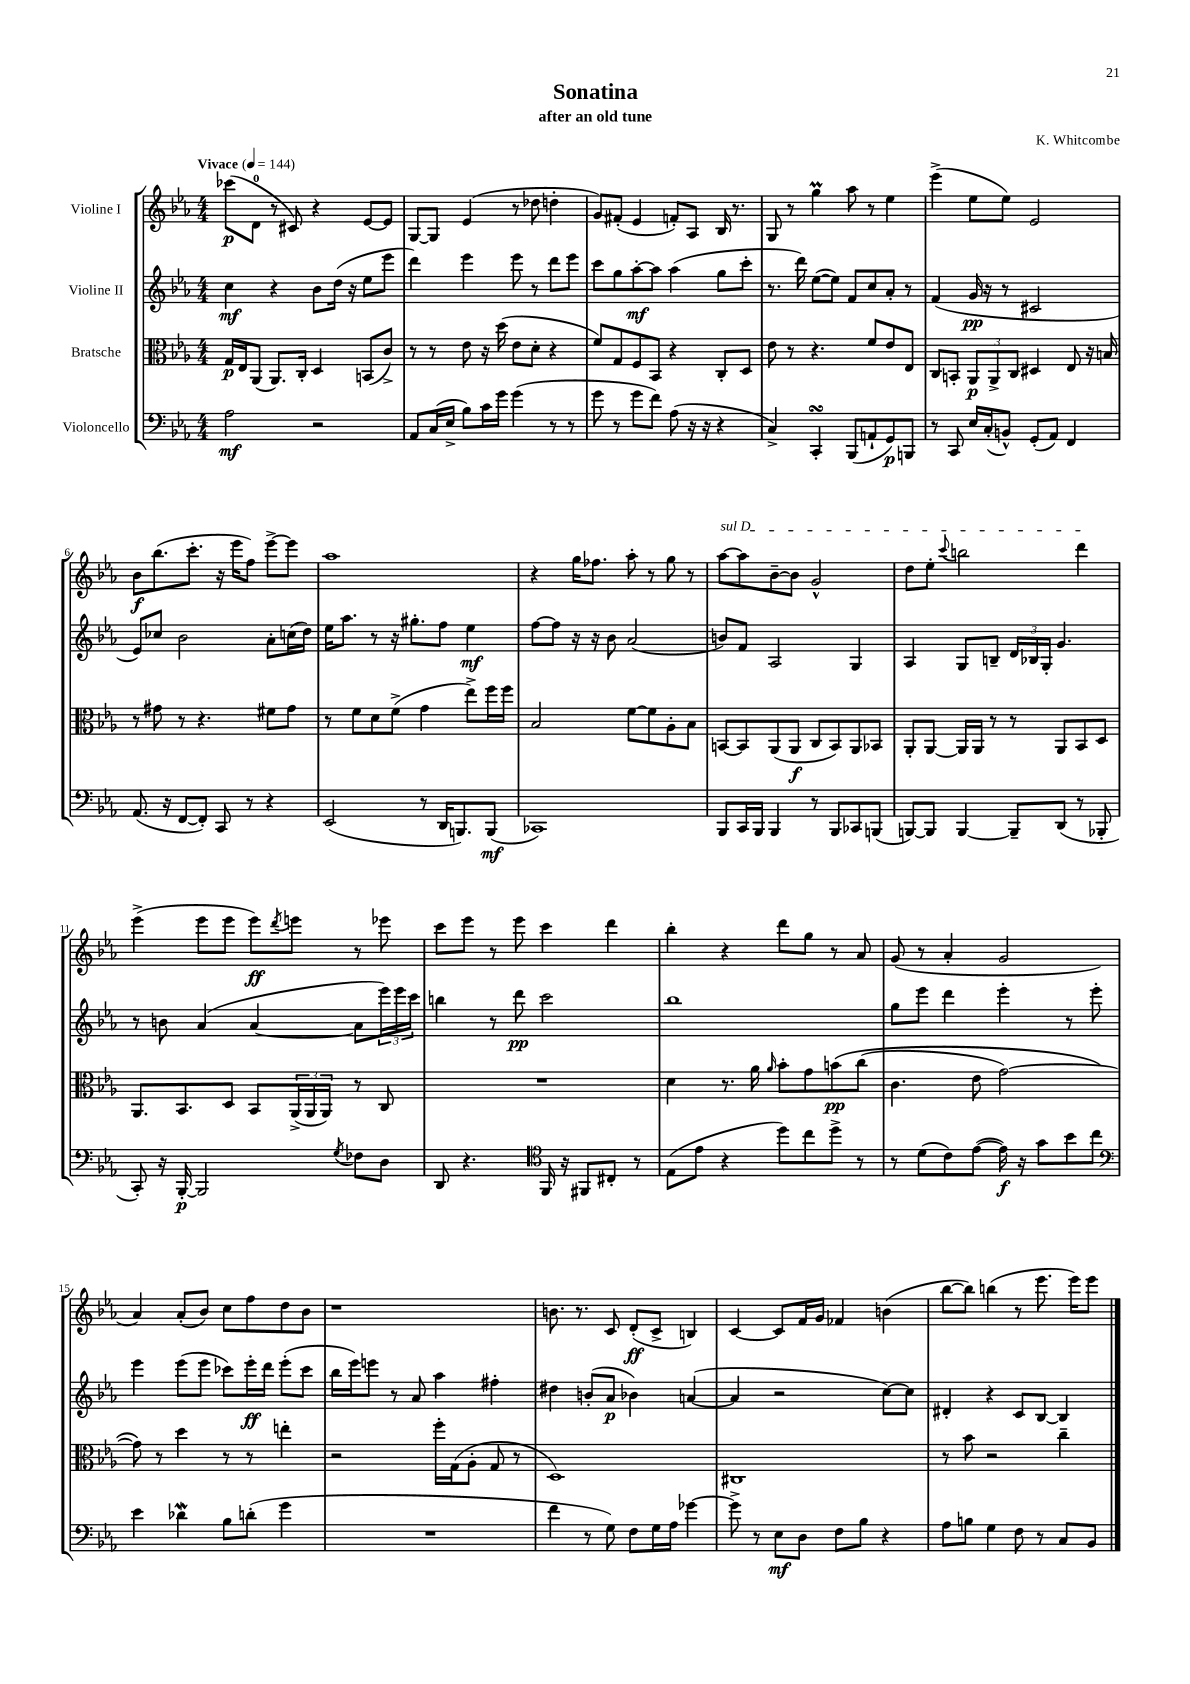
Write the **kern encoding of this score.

**kern	**kern	**kern	**kern
*staff4	*staff3	*staff2	*staff1
*clefF4	*clefC3	*clefG2	*clefG2
*k[b-e-a-]	*k[b-e-a-]	*k[b-e-a-]	*k[b-e-a-]
*M4/4	*M4/4	*M4/4	*M4/4
*MM144	*MM144	*MM144	*MM144
2A-	16G	4cc	(8ccc-
.	16E-	.	.
.	(8AA-	.	8d
.	8.AA-)	4r	8r
.	.	.	8c#)
.	16C'	.	.
2r	4D	8b-	4r
.	.	(16dd	.
.	.	16r	.
.	(8BB	8ee-	[8e-
.	8c^)	8eee-	8e-]
=	=	=	=
8AA-	8r	4ddd)	[8G
(16C	8r	.	8G]
16E-^	.	.	.
8B-)	8e-	4eee-	(4e-
16c	16r	.	.
16g	(16dd	.	.
(4g	8e-	8eee-	8r
.	8d'	8r	8dd-
8r	4r	8ddd	4dd'
8r	.	8eee-	.
=	=	=	=
8g	8f)	8ccc	8g)
8r	8G	8gg	(8f#'
8g	8F	[8aa-'	4e-
8f)	8BB-	8aa-]	.
(8A-	4r	(4aa-	8f')
16r	.	.	8A-
16r	.	.	.
4r	8C'	8gg	16B-
.	.	.	8.r
.	8D	8ccc'	.
=	=	=	=
4C^)	8e-	8.r	8G
.	8r	.	8r
.	.	16ddd)	.
4CC'	4.r	([8ee-	4gg
.	.	8ee-])	.
(8BBB-	.	8f	8aa-
8AA`	8f	8cc	8r
8GG)	8e-	8a-'	4ee-
8BBB	8E-	8r	.
=	=	=	=
8r	8C	(4f	(4eee-^
8CC	8BB'	.	.
16E-	12AA-	16g	8ee-
(16C'	.	16r	.
.	12AA-^	.	.
8BB^^)	.	8r	8ee-)
.	12C	.	.
(8GG'	4D#	2c#	2e-
8AA-)	.	.	.
4FF	8E-	.	.
.	16r	.	.
.	16B	.	.
=	=	=	=
(8.AA-	8r	8e-)	8b-
.	8g#	8cc-	(8.bb-
16r	.	.	.
[8FF	8r	2b-	.
.	.	.	8.ccc'
8FF'])	4.r	.	.
8CC	.	.	16r
.	.	.	16eee-
8r	.	.	8ff)
4r	8f#	8a-'	[8eee-^
.	8g#	(16cc	8eee-]
.	.	16dd)	.
=	=	=	=
(2EE-	8r	16ee-	1aa-
.	.	8.aa-	.
.	8f	.	.
.	8d	8r	.
.	(8f^	16r	.
.	.	8.gg#'	.
8r	4g	.	.
16DD	.	8ff	.
8.BBB)	.	.	.
.	8ee-^)	4ee-	.
(8BBB	16ff	.	.
.	16ff	.	.
=	=	=	=
1CC-)	2B-	[8ff	4r
.	.	8ff]	.
.	.	16r	16gg
.	.	16r	8.ff-
.	.	8b-	.
.	[8f	(2a-	8aa-'
.	8f]	.	8r
.	8A-'	.	8gg
.	8B-	.	8r
=	=	=	=
8BBB-	[8BB	8b)	[8aa-
16CC	8BB]	8f	8aa-]
16BBB-	.	.	.
4BBB-	(8AA-	2A-	[8b-~
.	8AA-	.	8b-]
8r	8C	.	2g^^
8BBB-	8BB)	.	.
8CC-	8AA-	4G	.
(8BBB	8BB-	.	.
=	=	=	=
[8BBB)	8AA-'	4A-	8dd
8BBB]	[8AA-	.	8ee-'
.	.	.	8qqccc
[4BBB	16AA-]	8G	2bb
.	16AA-	.	.
.	8r	8B~	.
8BBB~]	8r	24d	.
.	.	24B-	.
.	.	24G'	.
(8DD	8AA-	4.g	.
8r	8BB-	.	4ddd
8BBB-'	8D	.	.
=	=	=	=
8CC')	8.AA-	8r	(4eee-^
16r	.	8b	.
[16BBB-'	8.BB-	.	.
2BBB-]	.	(4a-	8eee-
.	8D	.	8eee-
.	8BB-	[4a-	8eee-)
.	.	.	8qddd
.	(24AA-^	.	8eee
.	24AA-	.	.
.	24AA-)	.	.
8qG	.	.	.
8F-	8r	8a-]	8r
8D	8C	24eee-)	8eee-
.	.	24eee-	.
.	.	24ccc	.
=	=	=	=
8DD	1r	4bb	8ccc
4.r	.	.	8eee-
.	.	8r	8r
.	.	8ddd	8eee-
*clefC4	*	*	*
16FF	.	2ccc	4ccc
16r	.	.	.
8FF#	.	.	.
8C#'	.	.	4ddd
8r	.	.	.
=	=	=	=
(8E-	4d	1bb-	4bb-'
8e-	.	.	.
4r	8.r	.	4r
.	16a-	.	.
.	16qqa-	.	.
8dd)	8b-'	.	8ddd
8cc	8g	.	8gg
8dd^	&(8b	.	8r
8r	(8cc	.	8a-
=	=	=	=
8r	4.c	8gg	(8g
(8d	.	8eee-	8r
8c)	.	4ddd	4a-'
([8e-	8e-	.	.
16e-])	[2g)	4eee-'	2g
16r	.	.	.
8g	.	.	.
8b-	.	8r	.
8cc	.	8eee-'	.
=	=	=	=
*clefF4	*	*	*
4e-	8g]&)	4eee-	4a-)
.	8r	.	.
4d-	4dd	(8eee-	(8a-'
.	.	8eee-	8b-)
8B-	8r	8ccc-)	8cc
(8d'	8r	16eee-'	8ff
.	.	16ddd	.
4g	4ee'	(8eee-'	8dd
.	.	8ccc-	8b-
=	=	=	=
1r	2r	16bb-	1r
.	.	16eee-)	.
.	.	8eee	.
.	.	8r	.
.	.	8a-	.
.	16ff'	4aa-	.
.	(16G	.	.
.	8A-'	.	.
.	8G	4ff#'	.
.	8r	.	.
=	=	=	=
4f	1D)	4dd#	8.b
.	.	.	8.r
8r	.	(8b'	.
8G)	.	8a-	8c
8F	.	4b-)	(8d'
16G	.	.	8c^
16A-	.	.	.
[4g-	.	([4a	4B)
=	=	=	=
8g-^]	1C#	4a]	[4c
8r	.	.	.
8E-	.	2r	8c]
8D	.	.	16f
.	.	.	16g
8F	.	.	4f-
8B-	.	.	.
4r	.	[8cc)	(4b
.	.	8cc]	.
=	=	=	=
8A-	8r	4d#'	[8bb-
8B	8b-	.	8bb-])
4G	2r	4r	(4bb
8F	.	8c	8r
8r	.	[8B-	8.eee-
8C	4cc~	4B-]	.
.	.	.	16eee-)
8BB-	.	.	8eee-
==	==	==	==
*-	*-	*-	*-
